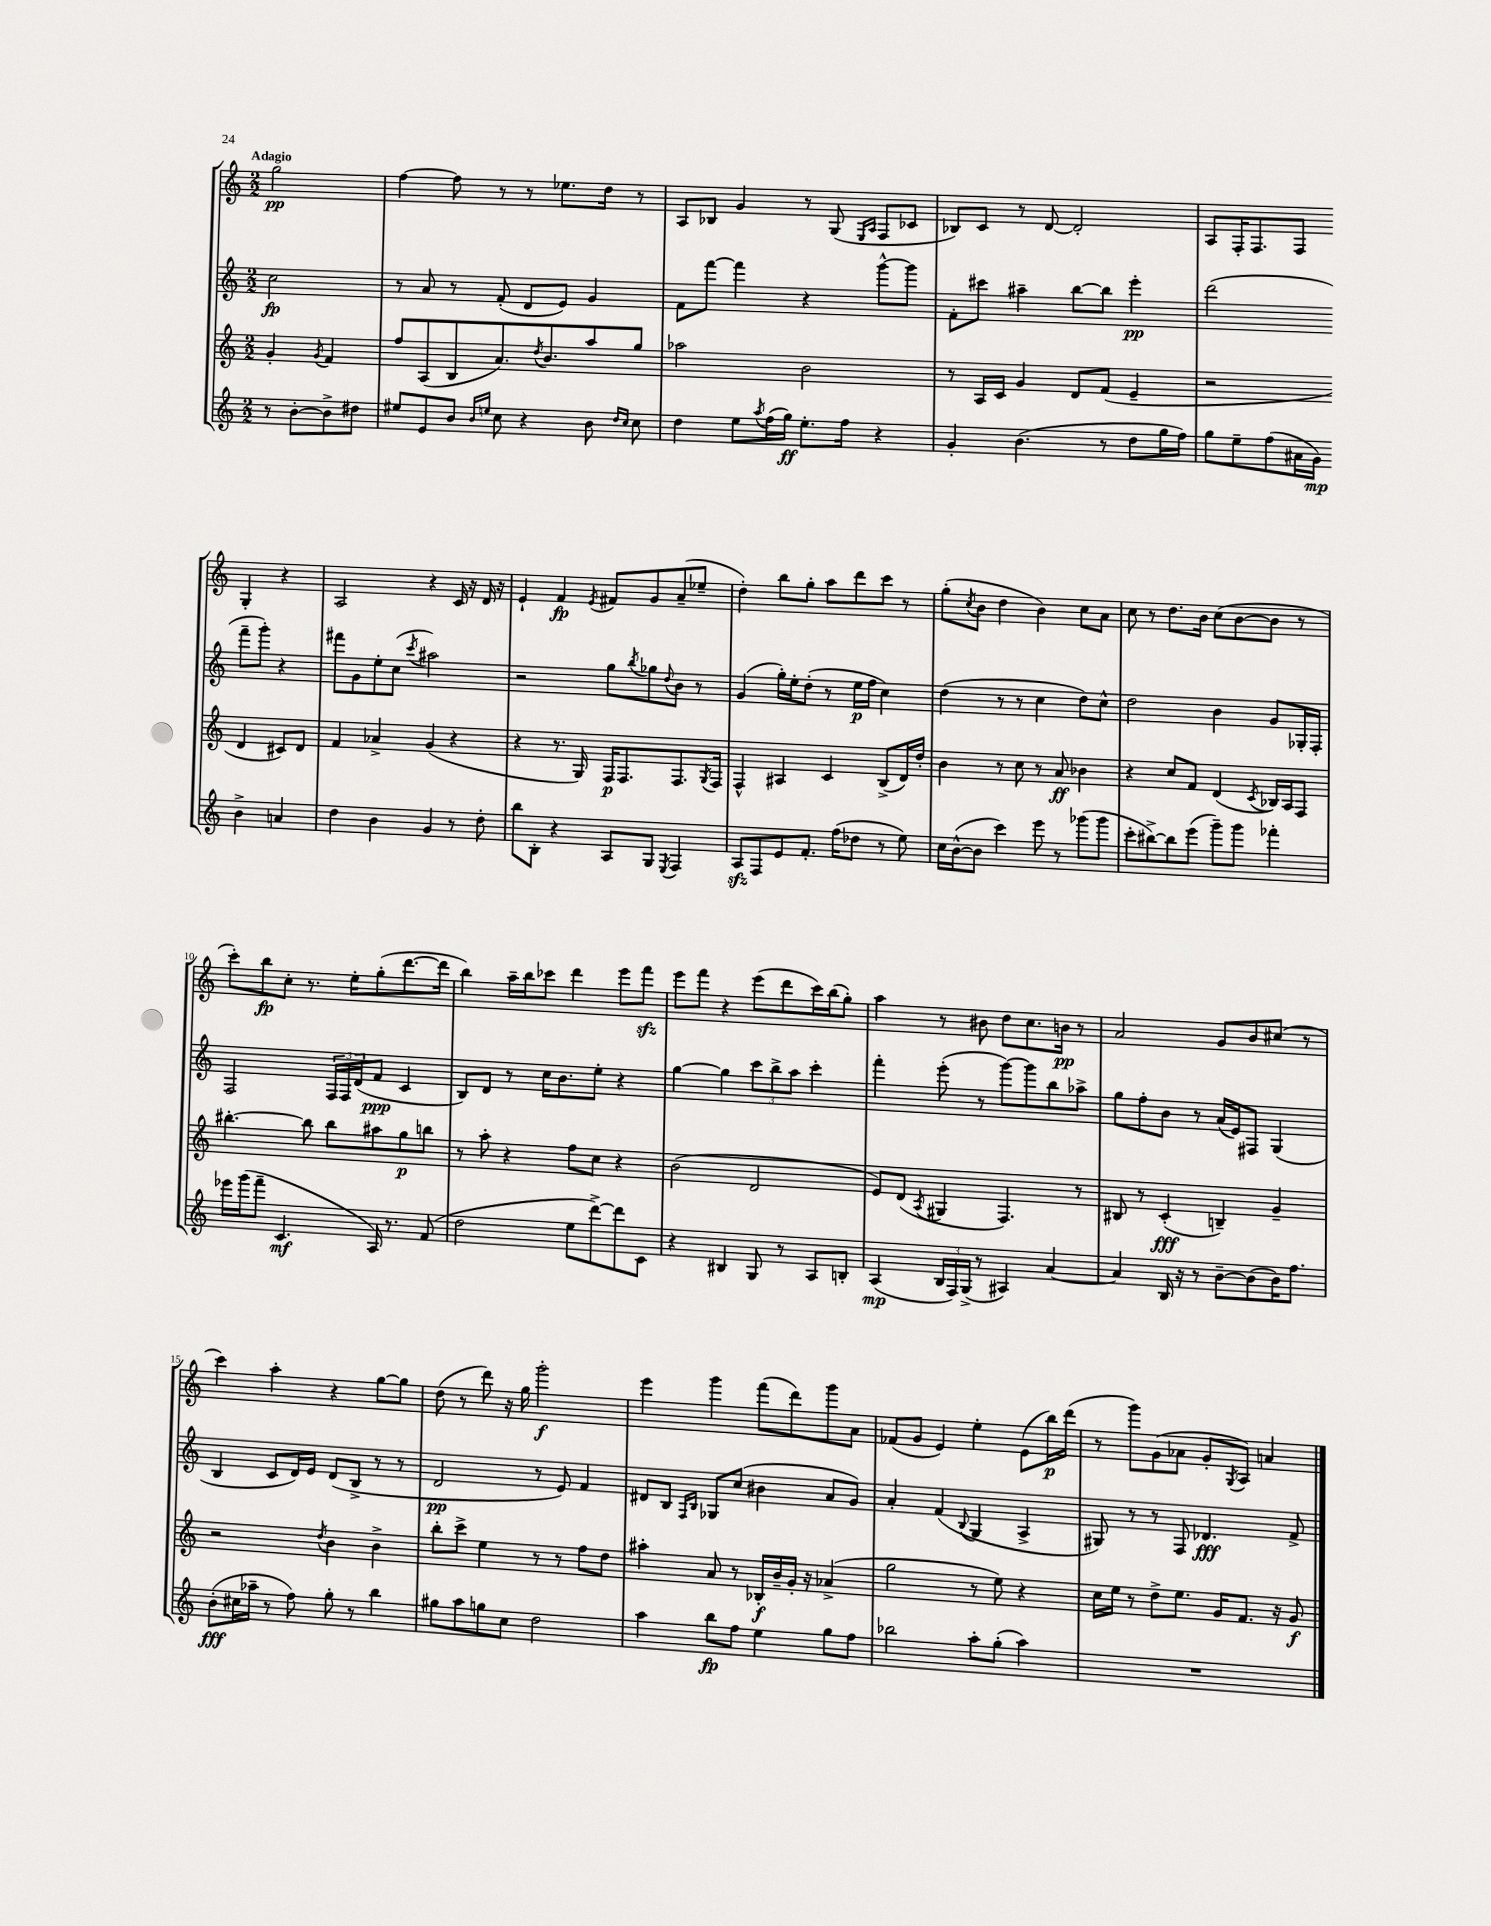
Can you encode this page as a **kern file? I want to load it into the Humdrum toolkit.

**kern	**kern	**kern	**kern
*staff4	*staff3	*staff2	*staff1
*clefG2	*clefG2	*clefG2	*clefG2
*k[]	*k[]	*k[]	*k[]
*M2/2	*M2/2	*M2/2	*M2/2
8r	4g'	2cc	2gg
[8b'	.	.	.
.	8qg	.	.
8b^]	4f	.	.
8dd#	.	.	.
=	=	=	=
8ee#	8ff	8r	[4ff
8e	(8A	8a	.
8b	8B	8r	8ff]
16qqb	.	.	.
16qqee	.	.	.
8cc	8.a)	(8f'	8r
4r	.	8d	8r
.	8qdd	.	.
.	8.b	.	.
.	.	8e)	8.ee-
8b	8aa	4g	.
.	.	.	16dd
16qqdd	.	.	.
16qqcc	.	.	.
8cc	8gg	.	8r
=	=	=	=
4dd	2aa-	8f	8A
.	.	[8fff	8B-
8ee	.	4fff]	4g
8qaa	.	.	.
(16ff	.	.	.
16gg)	.	.	.
8.ee'	2b	4r	8r
.	.	.	(8G
16ff	.	.	.
.	.	.	16qqE
.	.	.	16qqA
4r	.	[8ggg^^	8F
.	.	8ggg]	8c-
=	=	=	=
4g'	8r	8f'	8B-)
.	16A	8ccc#	8c
.	16c	.	.
(4.b	4g	4aa#~	8r
.	.	.	[8d
.	8d	[8bb	2d']
8r	(8f	8bb]	.
8dd	4e~	4eee'	.
16gg	.	.	.
16ff)	.	.	.
=	=	=	=
8gg	2r	(2ddd	8A
8ee~	.	.	16F'
.	.	.	8.F
(8ff	.	.	.
16a#	.	.	8F
16g)	.	.	.
4b^	4d	8fff~	4G'
.	.	8ggg')	.
4a	8c#)	4r	4r
.	8d	.	.
=	=	=	=
4dd	4f	8fff#	2A
.	.	8g	.
4b	4a-^	8ee'	.
.	.	(8cc	.
.	.	8qccc	.
4g	(4g	2aa#)	4r
8r	4r	.	16c
.	.	.	16r
8dd'	.	.	16d
.	.	.	16r
=	=	=	=
8bb	4r	2r	4e`
8B'	.	.	.
4r	8.r	.	4f
.	16G)	.	.
.	.	.	8qe
8A	16F	8gg	8f#
.	8.F	.	.
.	.	8qbb	.
8G	.	8gg-	8g
8qE	.	8qqdd	.
4F	8.F	8b	(8a~
.	.	8r	8ee-~
.	8qG	.	.
.	16F	.	.
=	=	=	=
8A	4F^^	(4g	4dd')
8F	.	.	.
8e	4A#	16gg')	8bb
.	.	16ee'	.
8.f'	.	(8dd'	8gg'
.	4c	8r	8aa
(16ff	.	.	.
8dd-	.	16ee	8ddd
.	.	16ff	.
8r	(8B^	4cc)	8ccc
8ee)	16d)	.	8r
.	16dd'	.	.
=	=	=	=
16cc	4b	(4dd	(8gg'
([16b^^	.	.	.
.	.	.	8qcc
8b]	.	.	8b
4ccc)	8r	8r	4dd
.	8cc	8r	.
8eee	8r	4cc	4b)
8r	8a	.	.
(8ggg-	4b-	8dd)	8cc
8ggg-	.	8cc^^	8a
=	=	=	=
8ccc'	4r	2dd	8cc
[8bb#^)	.	.	8r
8bb#]	8cc	.	8.dd
(8eee	8f	.	.
.	.	.	16b
8ggg~)	(4d	4b	(8cc
8ggg	.	.	[8b
.	8qc	.	.
4fff-'	16B-)	8g	8b]
.	16A	.	.
.	8F	16G-'	8r
.	.	16F'	.
=	=	=	=
16eee-	[4.bb#'	2F	8ccc')
(16ggg	.	.	.
8fff~	.	.	8bb
4.c	.	.	8cc'
.	8bb#]	.	8.r
.	8bb#	24F	.
.	.	24F	.
.	.	.	16ee'
.	.	(24d	.
16A)	8aa#	8f	(8gg'
8.r	.	.	.
.	8gg	4c	[8.ddd
(8f	8bb	.	.
.	.	.	16ddd]
=	=	=	=
2dd	8r	8B)	4bb)
.	8aa'	8d	.
.	4r	8r	16aa~
.	.	.	16bb
.	.	16cc	8ccc-
.	.	8.b	.
8ee	8ff	.	4ddd
[8ddd^)	8cc	8ee'	.
8ddd]	4r	4r	8eee
8c	.	.	8fff
=	=	=	=
4r	(2b	[4gg	8eee
.	.	.	8fff
4B#	.	4gg]	4r
8G	2d	12ccc	(8eee
.	.	12bb^	.
8r	.	.	8ddd
.	.	12aa	.
8A	.	4ccc'	16ccc)
.	.	.	(16bb
8B'	.	.	8gg')
=	=	=	=
(4A	8e)	4fff'	4aa
.	(8d	.	.
.	8qA	.	.
24B	4G#	(8eee'	8r
24F)	.	.	.
(24G^	.	.	.
8r	.	8r	8b#
4A#)	4.F)	[8ggg)	8dd
.	.	8ggg]	8.cc
[4a	.	8bb	.
.	.	.	16b
.	8r	8aa-^	8r
=	=	=	=
4a]	8B#	8gg	2a
.	8r	8ff'	.
16B	(4c'	8b	.
16r	.	.	.
8r	.	8r	.
[8b~	4B~)	(16a	8g
.	.	16e)	.
(8b]	.	8F#	8b
16b)	4g~	(4G	(8cc#
8.ff	.	.	.
.	.	.	8r
=	=	=	=
(8b'	2r	4B	4ccc)
16cc#	.	.	.
16aa-~	.	.	.
8r	.	8c	4aa'
8ff)	.	16d)	.
.	.	16e	.
.	8qdd	.	.
8gg'	4b	(8d	4r
8r	.	8B^	.
4bb	4b^	8r	[8gg
.	.	8r	8gg]
=	=	=	=
8gg#	8bb'	2d	(8dd
8aa	8ccc^	.	8r
8gg	4ee	.	8ddd)
8cc	.	.	16r
.	.	.	16gg
2dd	8r	8r	2ggg'
.	8r	8e)	.
.	8ff	4f	.
.	8dd	.	.
=	=	=	=
4aa	4aa#'	8d#	4eee
.	.	8B	.
.	.	16qqF	.
.	.	16qqB	.
8bb	8a	8G-	4ggg
8ff	8r	(8cc	.
4ee	16B-'	4b#	(8fff
.	16b~	.	.
.	16g'	.	8ddd)
.	16r	.	.
8gg	(4a-^	8a	8ggg
8ff	.	8g)	8a
=	=	=	=
2bb-	2gg	4a'	(8f-
.	.	.	8g
.	.	(4f	4e)
.	.	8qqB	.
8aa'	8r	4G	4ee'
(8gg'	8ee)	.	.
4aa)	4r	4A^	(8e
.	.	.	16bb)
.	.	.	(16ddd
=	=	=	=
1r	16cc	8G#)	8r
.	16ee	.	.
.	8r	8r	8ggg)
.	8dd^	8r	(8g
.	8.ee	8F	8a-
.	.	4.d-	8g'
.	16g	.	.
.	.	.	8qG
.	8.f	.	8A)
.	.	.	4a
.	16r	.	.
.	8g	8f^	.
==	==	==	==
*-	*-	*-	*-
